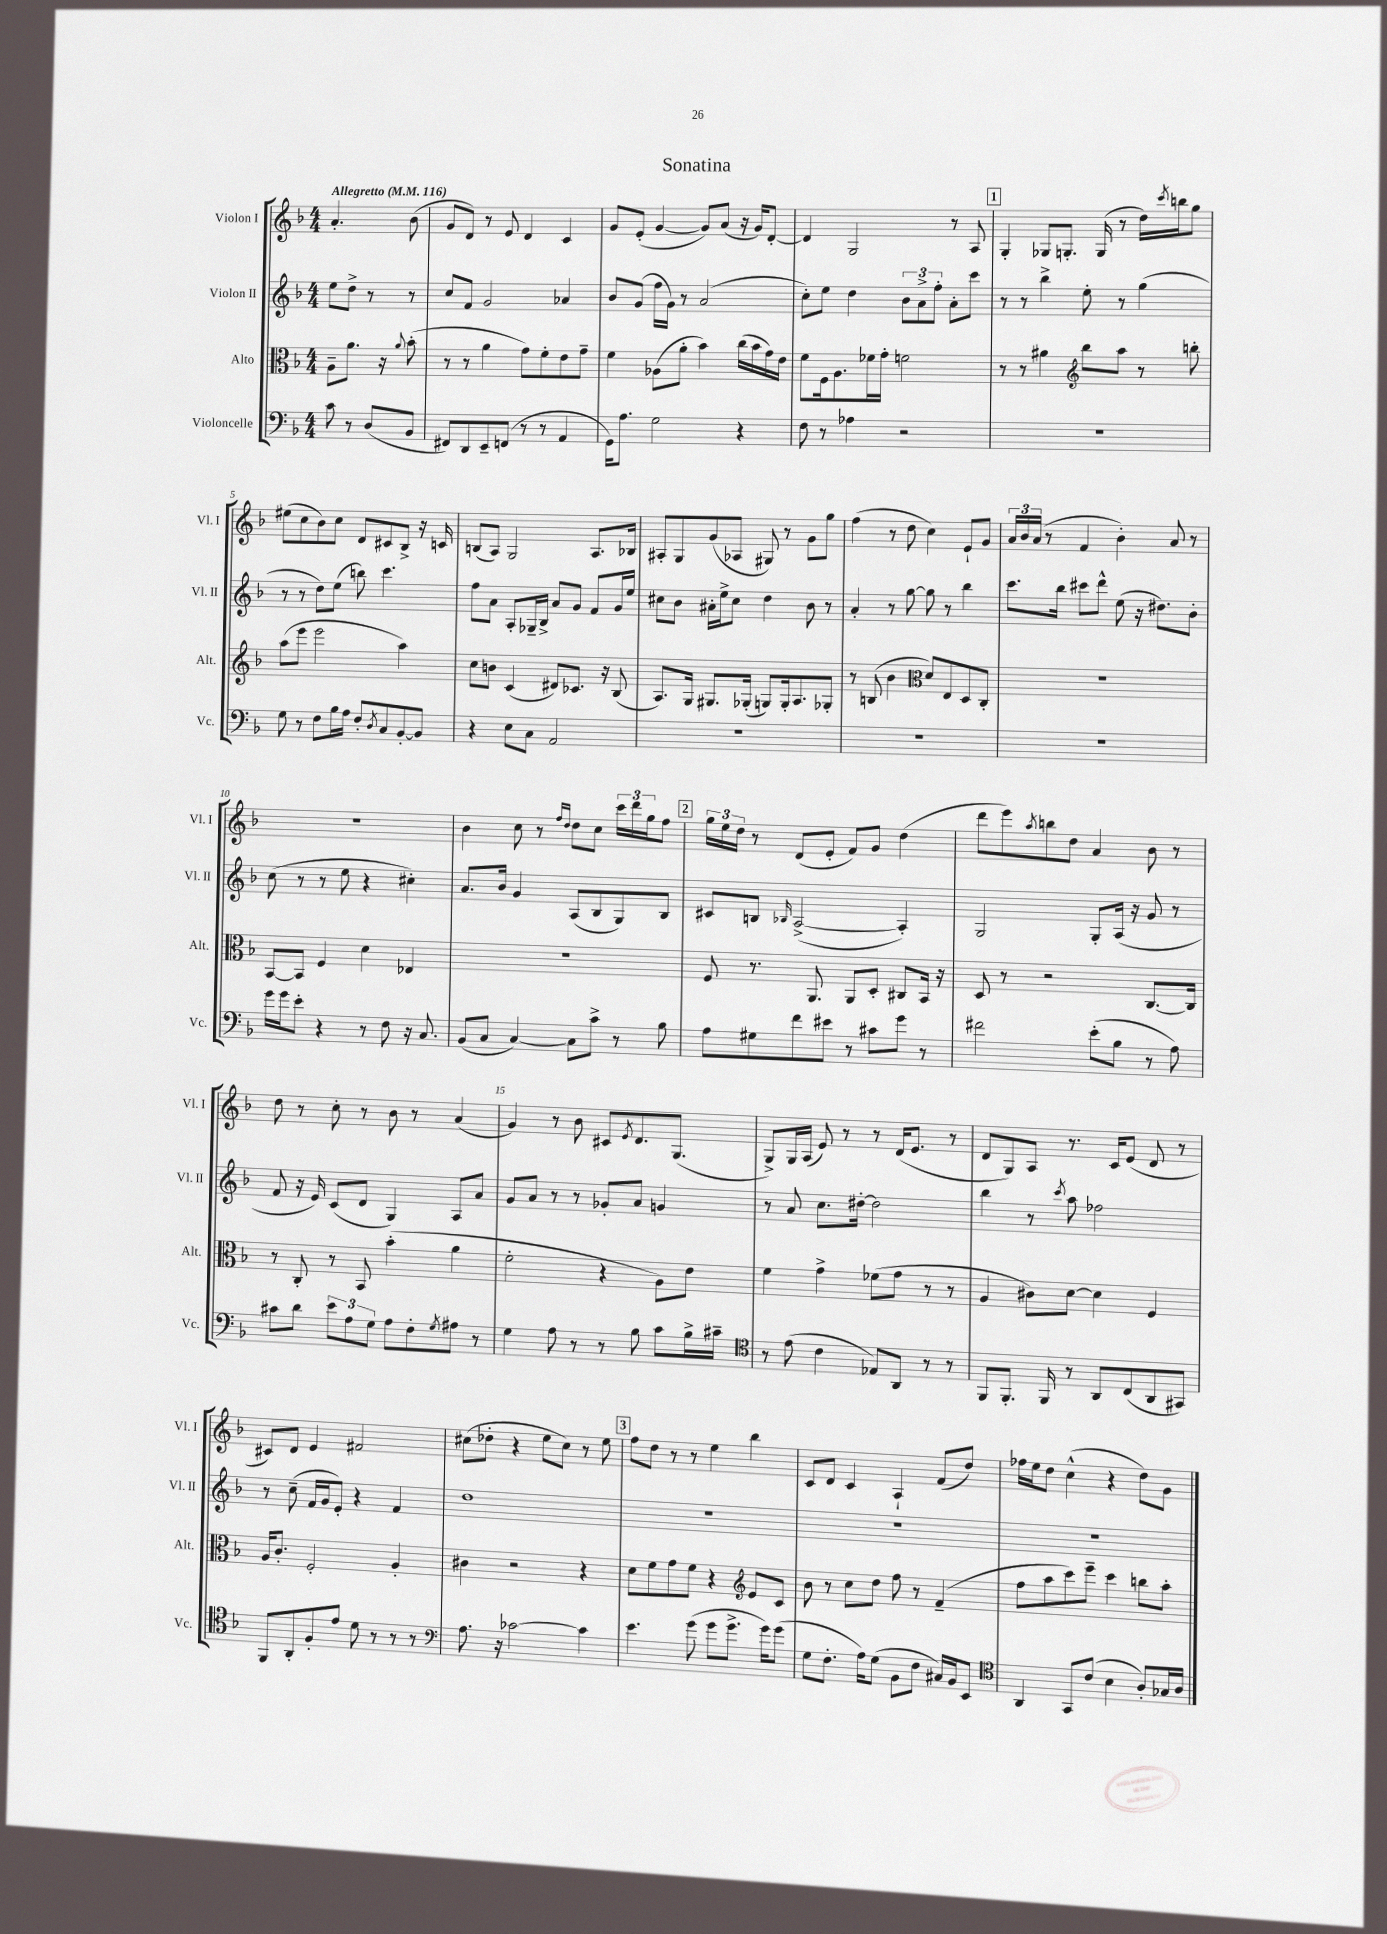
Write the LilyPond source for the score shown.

\header { title = "Sonatina" }
<<
\new StaffGroup <<
\new Staff = "s0" \with { instrumentName = "Violon I" shortInstrumentName = "Vl. I" } {
    \clef treble \key f \major \numericTimeSignature \time 4/4 \partial 2 \tempo "Allegretto" 4 = 116
    a'4.-. bes'8( |
    g'8 d'8) r8 e'8 d'4 c'4 |
    g'8 e'8-.( g'4~ g'8) a'8( r16 g'16) d'8~-. |
    d'4 g2 r8 a8 |
    \mark \markup { \box "1" } g4-. ges8 g8.-. g16( r8 d''16) \acciaccatura { c'''8 } b''16 g''8 |
    eis''8( c''8 bes'8) c''8 d'8 cis'8 bes8-> r16 c'16 |
    b8( a8) g2 a8. bes16 |
    ais8-. g8 g'8( aes8 gis8) r8 g'8 g''8 |
    f''4( r8 d''8 c''4) e'8-! g'8 |
    \tuplet 3/2 { a'16 bes'16 a'16( } r8 f'4 bes'4-.) a'8 r8 |
    r1 |
    bes'4 c''8 r8 \grace { f''16 d''16 } d''8 c''8 \tuplet 3/2 { c'''16 d'''16 g''16 } f''8 |
    \mark \markup { \box "2" } \tuplet 3/2 { g''16 e''16 d''16 } r8 d'8( e'8-. f'8) g'8 d''4( |
    d'''8 e'''8) \acciaccatura { a''8 } b''8 d''8 a'4 bes'8 r8 |
    d''8 r8 c''8-. r8 bes'8 r8 a'4( |
    g'4) r8 bes'8 cis'8 \acciaccatura { e'8 } d'8. g8.( |
    g8->) g16 a16( e'8) r8 r8 d'16( e'8. r8 |
    d'8 g8) a8 r8. c'16 e'8( d'8 r8 |
    cis'8) d'8 e'4 fis'2 |
    cis''8( des''8-. r4 e''8 cis''8) r8 e''8 |
    \mark \markup { \box "3" } f''8 d''8 r8 r8 e''4 bes''4 |
    c'8 d'8 c'4 a4-! f'8( d''8) |
    fes''16 e''16 d''8 c''4-^( r4 d''8) g'8 \bar "|." |
}
\new Staff = "s1" \with { instrumentName = "Violon II" shortInstrumentName = "Vl. II" } {
    \clef treble \key f \major \numericTimeSignature \time 4/4 \partial 2
    e''8 d''8-> r8 r8 |
    c''8 f'8 g'2 aes'4 |
    bes'8 g'8( f''16 g'16) r8 a'2( |
    c''8-.) e''8 d''4 \tuplet 3/2 { bes'8 a'8-> f''8-. } a'8-. c'''8 |
    \mark \markup { \box "1" } r8 r8 bes''4-> e''8-. r8 g''4( |
    r8 r8 d''8) e''8( b''8) c'''4. |
    f''8 a'8 a8-. ges16-- bes16-> a'8 g'8 f'8 g'16 e''16 |
    cis''8 bes'8 ais'16-. e''16-> cis''8 d''4 bes'8 r8 |
    a'4-. r8 g''8~ g''8 r8 bes''4 |
    c'''8. bes''16 cis'''8 d'''8-^ e''8( r16 dis''8.) bes'8-. |
    c''8( r8 r8 e''8 r4 cis''4-.) |
    a'8. bes'16 g'4 a8( bes8 g8) bes8 |
    \mark \markup { \box "2" } cis'8 b8 \grace { bes16 } a2~->( a4-.) |
    g2 g8-. a16( r16 g'8 r8 |
    f'8 r16 e'16) c'8( d'8 g4) a8 a'8 |
    g'8 a'8 r8 r8 ges'8-. a'8 g'4 |
    r8 a'8 c''8. dis''16~-. dis''2 |
    bes''4 r8 \acciaccatura { c'''8 } a''8 fes''2 |
    r8 c''8--( f'16 g'16 e'8-.) r4 f'4 |
    d''1 |
    \mark \markup { \box "3" } R1 |
    R1 |
    R1 \bar "|." |
}
\new Staff = "s2" \with { instrumentName = "Alto" shortInstrumentName = "Alt." } {
    \clef alto \key f \major \numericTimeSignature \time 4/4 \partial 2
    a8-- a'8. r16 \appoggiatura { a'8 } bes'8-.( |
    r8 r8 a'4 g'8) f'8-. e'8 g'8-- |
    f'4 aes8( a'8-. bes'4) c''16( bes'16 g'16) e'16 |
    f'8 f16 a8. fes'16 g'16-. f'2 |
    \mark \markup { \box "1" } r8 r8 ais'4 \clef treble bes''8 a''8 r8 b''8-. |
    a''8( e'''8 e'''2 a''4) |
    c''8 b'8 c'4( dis'8) ces'8. r16 bes8( |
    a8.) g16 gis8. ges16-.( g8) g16-. a8. ges8-. |
    r8 b8( bes'4 \clef alto d'8) e8 d8 c8-. |
    r1 |
    bes,8~ bes,8 f4 d'4 ees4 |
    R1 |
    \mark \markup { \box "2" } f8 r8. a,8. a,8 d8-. cis8 bes,16 r16 |
    d8 r8 r2 c8.~ c16 |
    r8 c8-. r8 bes,8 bes'4-.( a'4 |
    f'2-. r4 a8) e'8 |
    f'4 g'4-> fes'8( g'8 r8 r8 |
    a4 cis'8) d'8~ d'4 f4 |
    a16 c'8.-. f2-. a4-. |
    cis'4 r2 r4 |
    \mark \markup { \box "3" } d'8 f'8 g'8 f'8 r4 \clef treble e'8 c'8 |
    bes'8 r8 c''8 d''8 f''8 r8 f'4--( |
    f''8 a''8 c'''8) e'''8-- c'''4 b''8 a''8-. \bar "|." |
}
\new Staff = "s3" \with { instrumentName = "Violoncelle" shortInstrumentName = "Vc." } {
    \clef bass \key f \major \numericTimeSignature \time 4/4 \partial 2
    c'8 r8 d8( bes,8 |
    fis,8) d,8 e,8-- f,8( r8 r8 a,4 |
    g,16) a8. g2 r4 |
    f8 r8 aes4 r2 |
    \mark \markup { \box "1" } R1 |
    g8 r8 f8 bes16 a16 f8-. \acciaccatura { d8 } c8 bes,8~-. bes,8 |
    r4 e8 c8 a,2 |
    R1 |
    R1 |
    R1 |
    g'16 g'16 e'8-. r4 r8 f8 r16 c8. |
    bes,8( c8 c4~) c8 c'8-> r8 bes8 |
    \mark \markup { \box "2" } a8 gis8 f'8 eis'8 r8 cis'8 g'8 r8 |
    fis'2 e'8-.( bes8 r8 a8) |
    cis'8 d'8 \tuplet 3/2 { e'8 a8 g8 } a8 f8-. \acciaccatura { g8 } ais8 r8 |
    g4 a8 r8 r8 bes8 c'8 bes16-> cis'16-- |
    \clef tenor r8 e'8( c'4 ees8) a,8 r8 r8 |
    f,8 f,8.-. f,16 r8 a,8 c8( a,8 gis,8) |
    f,8 a,8-. f8-. e'8 d'8 r8 r8 r8 |
    \clef bass a8. r16 ces'2~ ces'4 |
    \mark \markup { \box "3" } e'4. g'8( g'8 g'8.-> g'16) g'8( |
    g8 f8.-. a16) g8( bes,8 f8 cis16) bes,16 e,8 |
    \clef tenor a,4 g,8 c'8( bes4 a8-.) ges16 a16 \bar "|." |
}
>>
>>
\layout { \context { \Score \override BarNumber.break-visibility = ##(#f #t #t) barNumberVisibility = #(every-nth-bar-number-visible 5) } }
